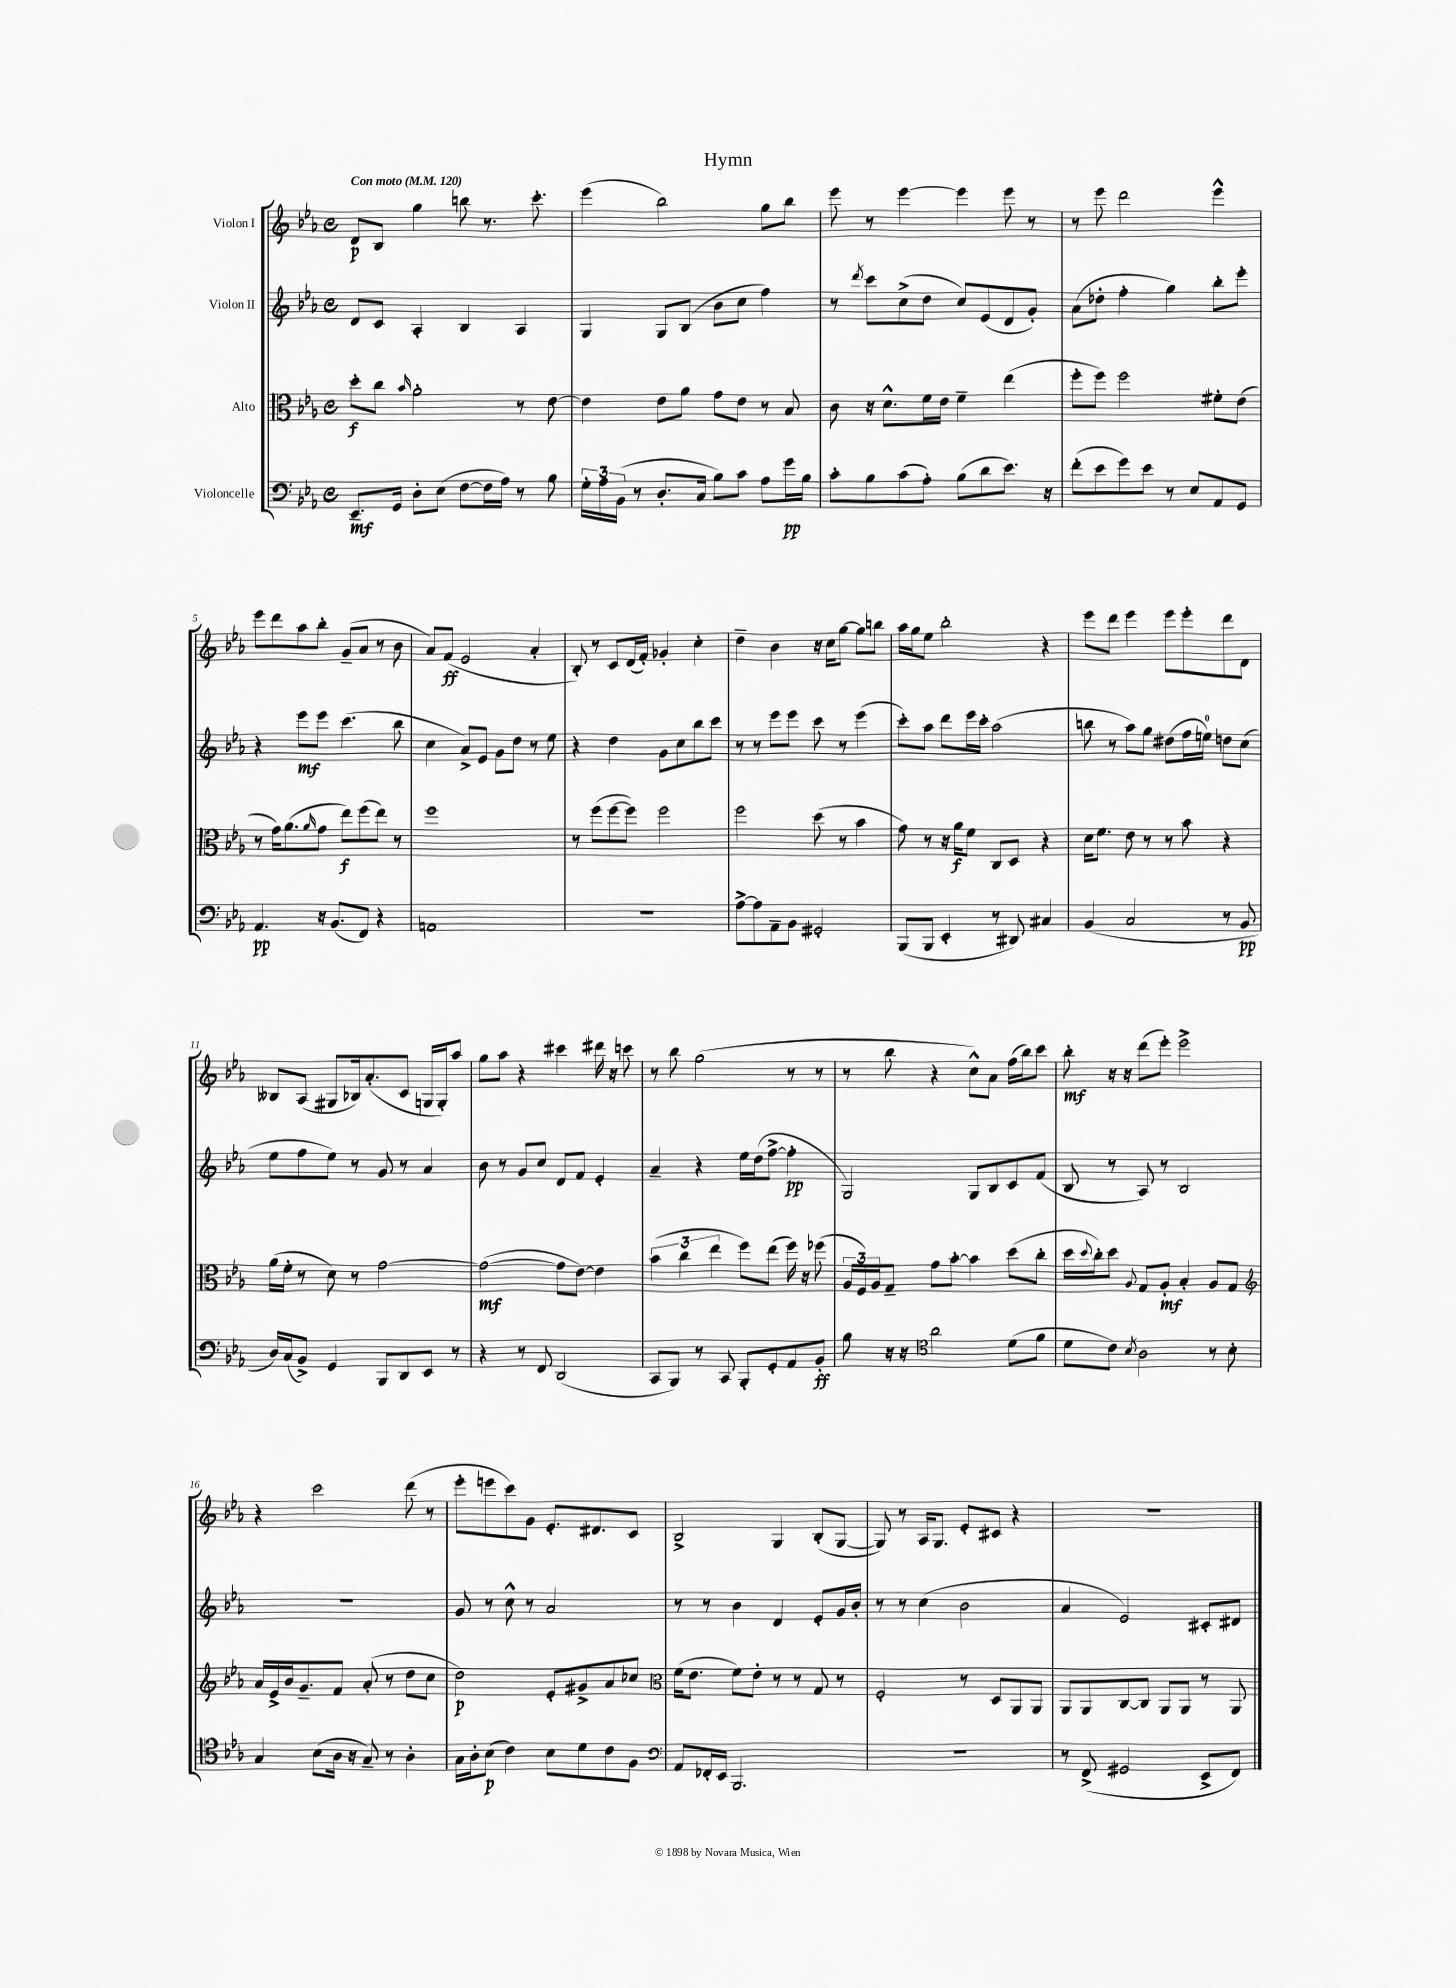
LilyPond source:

\header { title = "Hymn" }
<<
\new StaffGroup <<
\new Staff = "s0" \with { instrumentName = "Violon I" } {
    \clef treble \key ees \major \defaultTimeSignature \time 4/4 \tempo "Con moto" 4 = 120
    d'8\p bes8 g''4 b''8 r8. c'''8.-. |
    ees'''4( bes''2) g''8 bes''8 |
    ees'''8 r8 ees'''4~ ees'''4 ees'''8 r8 |
    r8 ees'''8 d'''2 ees'''4-^ |
    ees'''8 d'''8 aes''8 bes''8-. g'8--( aes'8 r8 bes'8 |
    aes'8) f'8\ff( ees'2 aes'4-. |
    bes8-.) r8 c'8 d'16( f'16-.) ges'4-. c''4-. |
    d''4-- bes'4 r16 c''16 g''8~ g''8 b''8 |
    aes''16 g''16 ees''8 bes''2-. r4 |
    ees'''8 d'''8 ees'''4 ees'''8 ees'''8-. d'''8 d'8 |
    beses8 aes8( gis8 bes16) aes'8.-.( c'8 g16 g16-.) aes''8 |
    g''8 aes''8 r4 cis'''4 dis'''16 r16 c'''8 |
    r8 bes''8 g''2( r8 r8 |
    r8 bes''8 r4 c''8-^) aes'8 f''16( bes''16) c'''8 |
    bes''8-.\mf r16 r16 d'''8( ees'''8-.) ees'''2-> |
    r4 c'''2 d'''8( r8 |
    ees'''8-. e'''8 c'''8) g'8 ees'8.-. dis'8. c'8 |
    bes2-> g4 bes8-.( g8~ |
    g8) r8 aes16 g8. ees'8-. cis'8 r4 |
    R1 \bar "|." |
}
\new Staff = "s1" \with { instrumentName = "Violon II" } {
    \clef treble \key ees \major \defaultTimeSignature \time 4/4
    d'8 c'8 aes4-. bes4 aes4 |
    g4 g8 bes8( bes'8 c''8 f''4) |
    r8 \acciaccatura { d'''8 } c'''8 c''8->( d''8 c''8) ees'8( d'8 g'8-.) |
    aes'8( des''8-. f''4-. g''4) bes''8-. ees'''8-. |
    r4 ees'''8\mf ees'''8 c'''4.( bes''8 |
    c''4 aes'8->) ees'8 g'8 d''8 r8 ees''8 |
    r4 d''4 g'8 c''8 bes''8 c'''8 |
    r8 r8 ees'''8 ees'''8 c'''8 r8 ees'''4( |
    c'''8-.) aes''8 d'''8 ees'''16 c'''16-. aes''2( |
    b''8 r8 aes''8) g''8 dis''8( f''16 e''16-0) d''8 c''8( |
    ees''8 f''8 ees''8) r8 g'8 r8 aes'4 |
    bes'8 r8 g'8 c''8 d'8 f'8 ees'4-. |
    aes'4-- r4 ees''16 d''16( f''8~-> f''4-.\pp |
    g2) g8 bes8 c'8 f'8( |
    bes8 r8 aes8) r8 bes2 |
    R1 |
    g'8 r8 c''8-^ r8 aes'2 |
    r8 r8 bes'4 d'4 ees'8-. g'16 bes'16-. |
    r8 r8 c''4( bes'2 |
    aes'4 ees'2) cis'8-. dis'8 \bar "|." |
}
\new Staff = "s2" \with { instrumentName = "Alto" } {
    \clef alto \key ees \major \defaultTimeSignature \time 4/4
    d''8-.\f c''8 \grace { bes'16 } aes'2-. r8 ees'8~ |
    ees'4 ees'8 aes'8 g'8 ees'8 r8 bes8 |
    c'8 r16 d'8.-^ f'16 ees'16 f'4-- ees''4( |
    f''8-. f''8) f''2 fis'8-. ees'8( |
    r8 g'16) aes'8.( \grace { aes'16 } g'8 ees''8\f) f''8( ees''8) r8 |
    f''1 |
    r8 f''8( f''8~ f''8) f''2 |
    f''2 d''8( r8 bes'4 |
    g'8) r8 r16 aes'16\f f'8 c8 d8 r4 |
    d'16 f'8. ees'8 r8 r8 bes'8 r4 |
    aes'16( f'16-. r8 d'8) r8 g'2~ |
    g'2~\mf( g'8 ees'8~) ees'4 |
    \tuplet 3/2 { bes'4( c''4 ees''4 } f''8) ees''8( f''16) r16 fes''8( |
    \tuplet 3/2 { aes16 f16) aes16 } g8-- g'8 bes'8~-. bes'4 d''8( c''8-. |
    d''16 \appoggiatura { d''8 } c''16-.) d''8 \appoggiatura { aes8 } g8 aes8-.\mf bes4-. aes8 g8 |
    \clef treble aes'16 ees'16-> bes'16 g'8.-- f'8 aes'8-.( r8 d''8 c''8 |
    d''2\p) ees'8-. gis'8-> aes'8 ces''8 |
    \clef alto f'16( ees'8. f'8) ees'8-. r8 r8 g8 r8 |
    f2-. r8 d8 aes,8 aes,8 |
    aes,8 aes,8 c8~ c8 aes,8 aes,8 r8 aes,8 \bar "|." |
}
\new Staff = "s3" \with { instrumentName = "Violoncelle" } {
    \clef bass \key ees \major \defaultTimeSignature \time 4/4
    ees,8.--\mf g,16 d8-. ees8( f8~ f16 aes16) r8 bes8 |
    \tuplet 3/2 { g16-. aes16 bes,16( } r8 d8.-. c16 bes8) c'8 aes8 g'16\pp bes16 |
    c'8-. bes8 c'8( aes8-.) bes8( d'8 ees'8.) r16 |
    f'8-.( ees'8 g'8) ees'8 r8 ees8 aes,8 g,8 |
    aes,4.\pp r16 bes,8.( f,8) r4 |
    a,1 |
    R1 |
    aes8~-> aes8 aes,8-- bes,8 gis,2-. |
    bes,,8( bes,,8 ees,4-. r8 dis,8) cis4 |
    bes,4( c2 r8 bes,8\pp |
    d16) c16( bes,8->) g,4 bes,,8 d,8 ees,8 r8 |
    r4 r8 f,8 d,2( |
    c,8 bes,,8) r8 c,8 bes,,8-. g,8-. aes,8 bes,8-.\ff |
    bes8 r16 r16 \clef tenor aes'2 d'8( f'8 |
    d'8 c'8) \acciaccatura { bes8 } aes2 r8 bes8-. |
    g4 bes8( aes16 r16 g8--) r8 aes4-. |
    g16 aes16-. bes8\p( c'4) bes8 d'8 c'8 f8 |
    \clef bass aes,8 fes,16-. ees,16 bes,,2. |
    r1 |
    r8 f,8->( gis,2 ees,8-> f,8) \bar "|." |
}
>>
>>
